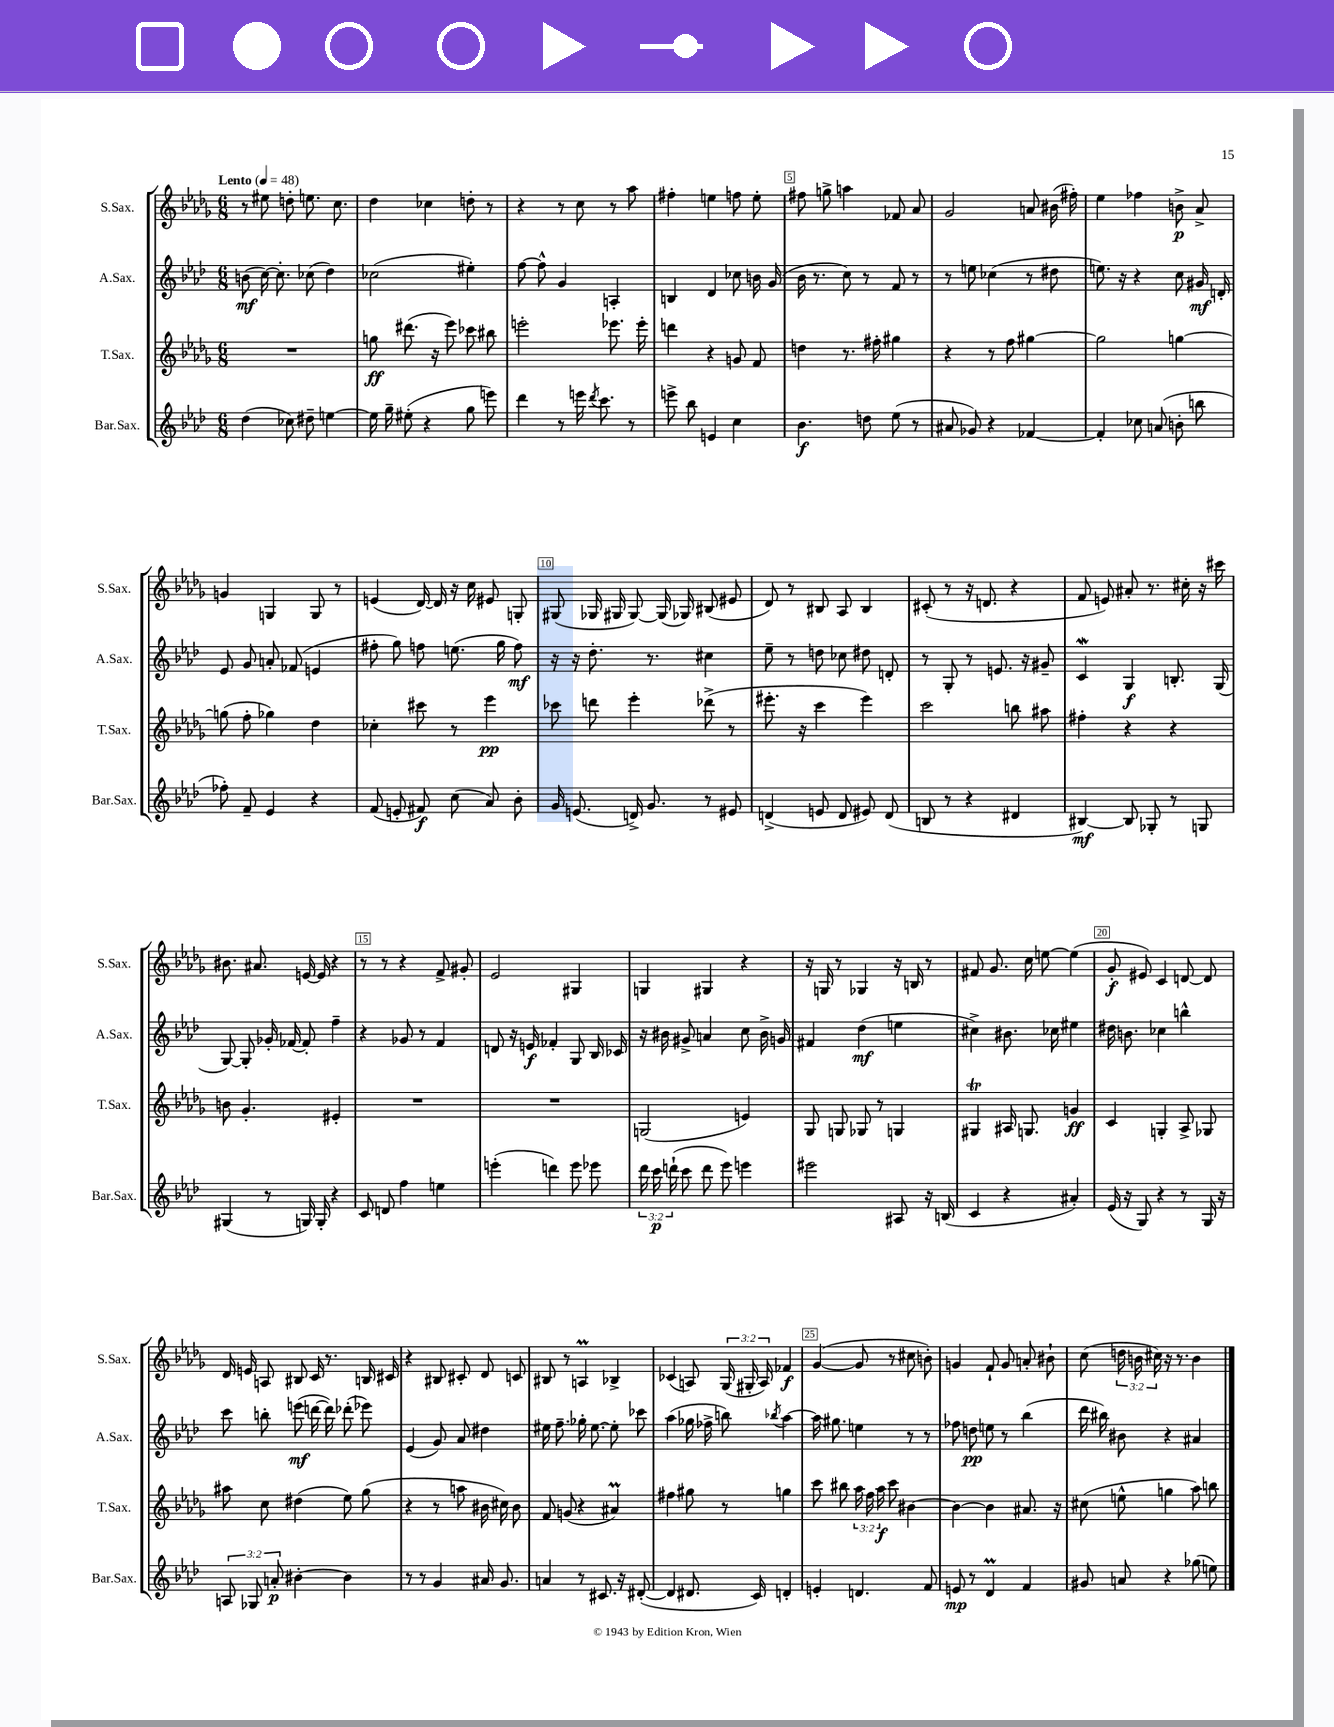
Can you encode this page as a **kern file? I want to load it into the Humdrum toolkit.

**kern	**kern	**kern	**kern
*staff4	*staff3	*staff2	*staff1
*clefG2	*clefG2	*clefG2	*clefG2
*k[b-e-a-d-]	*k[b-e-a-d-g-]	*k[b-e-a-d-]	*k[b-e-a-d-g-]
*M6/8	*M6/8	*M6/8	*M6/8
*MM48	*MM48	*MM48	*MM48
(4dd-	2.r	(8b	8r
.	.	[16cc)	8ee#
.	.	8.cc']	.
8cc-)	.	.	8dd'
8dd#~	.	(8cc-	8.ee
[4ee	.	4dd-)	.
.	.	.	8.cc
=	=	=	=
16ee]	8gg	(2cc-	4dd-
16gg~	.	.	.
(8ee#'	(8.ddd#	.	.
4r	.	.	4cc-
.	16r	.	.
.	8eee-)	.	.
8gg	8ccc-	4ee#')	8dd'
8eee)	8bb#	.	8r
=	=	=	=
4ddd-	2eee'	[8ff	4r
.	.	8ff^^]	.
8r	.	4g	8r
16eee	.	.	8cc
8qddd-	.	.	.
8.ccc	.	.	.
.	8.eee-	4A'	8r
8r	.	.	8aa-
.	16eee-'	.	.
=	=	=	=
8eee^	4ddd	4B	4ff#'
8bb-	.	.	.
4e	4r	4d-	4ee
4cc	8g	8cc-	8ff
.	8f	16b	8ee'
.	.	(16g	.
=	=	=	=
4.b-	4dd	16b-	8ff#
.	.	8.r	.
.	.	.	8gg^
.	8.r	8cc)	4aa
8dd	.	8r	.
.	16ff#'	.	.
(8ee-	4gg#	8f	8f-
8r	.	8r	8a-
=	=	=	=
8a#	4r	8r	2g-
8g-)	.	8ee	.
4r	8r	(4cc-	.
.	8ff	.	.
[4f-	[4gg#	8r	8a
.	.	8dd#	(16b#
.	.	.	16ff#')
=	=	=	=
4f-']	2gg#]	8.ee)	4ee-
.	.	16r	.
8cc-	.	4r	4ff-
(8a	.	.	.
8b'	[4gg	8cc	8b^
8bb	.	16g#	8a-^
.	.	16d'	.
=	=	=	=
8ff-')	(8gg]	8e-	4g
8f~	8ff'	8g	.
4e-	4gg-)	8a'	4G
.	.	(8f-	.
4r	4dd-	4e	8G
.	.	.	8r
=	=	=	=
(8f	4cc-'	8ff#'	(4e
8e'	.	8gg)	.
8f#)	8ccc#	8ff	[16d-)
.	.	.	16d-]
(8cc	8r	(8.ee	16r
.	.	.	16cc
8a-)	4eee-	.	8e#
.	.	16gg	.
8b-'	.	8ff)	8G'
=	=	=	=
16g	8ccc-	16r	(8G#
(8.e	.	16r	.
.	8ddd	8.dd-'	16G-
.	.	.	16G#
16d^)	4eee-'	.	[8G#)
8.g	.	8.r	.
.	.	.	(16G#]
.	.	.	16G-)
8r	(8ddd-^	4cc#	(8B#
8e#	8r	.	8e#
=	=	=	=
(4d^	8.eee#'	8ee-~	8d-)
.	.	8r	8r
.	16r	.	.
8e	4ccc	8dd	8B#
8d	.	8cc-	8A-
8e#)	4eee#)	8dd#	4B#
(8d	.	8d'	.
=	=	=	=
8B	2ccc	8r	(8c#'
8r	.	8G'	8r
4r	.	8r	16r
.	.	.	8.d
.	.	8.e	.
4d#	8bb	.	4r
.	.	16r	.
.	8aa#	8g#~	.
=	=	=	=
[4B#)	4ff#'	4c	8f
.	.	.	8e)
8B#]	4r	4G	8a#'
8G-'	.	.	8.r
8r	4r	8.B'	.
.	.	.	16cc#'
8G	.	.	16r
.	.	(16G	16ccc#
=	=	=	=
(4G#	8b	[8G)	8.b#
.	4.g-'	8G']	.
.	.	.	8.a#
8r	.	16g-'	.
.	.	[16f-	.
16G)	.	8f-']	[16e
16G'	.	.	16e]
4r	4e#'	4ff~	4r
=	=	=	=
8c	2.r	4r	8r
8d	.	.	8r
4ff	.	8g-	4r
.	.	8r	.
4ee	.	4f	8f^
.	.	.	8g#'
=	=	=	=
(4eee'	2.r	8d	2e-
.	.	16r	.
.	.	16e	.
4ddd)	.	4f-'	.
8eee	.	8G	4G#
8eee-	.	16B-	.
.	.	16c-	.
=	=	=	=
24ddd-	(2G	16r	4G
24ccc	.	.	.
.	.	16b#	.
(24ddd`	.	.	.
8ccc	.	8g#^	.
8ddd	.	4a	4G#
8eee-)	.	.	.
4eee	4e)	8cc	4r
.	.	16b#^	.
.	.	16g	.
=	=	=	=
2eee#	8G-	4f#	16r
.	.	.	16G
.	8G	.	8r
.	8G-	(4dd-	4G-
.	8r	.	.
8A#	4G	4ee	16r
.	.	.	16B
16r	.	.	8r
(16B	.	.	.
=	=	=	=
4c	4G#	4cc#^)	8f#
.	.	.	8.g-
4r	16A#	8.b#	.
.	8.G	.	16cc
.	.	.	[8ee
.	.	16cc-	.
4a#')	4g	4ee#	(4ee]
=	=	=	=
(16e-	4c	16dd#	8g-'
16r	.	8.b	.
8G)	.	.	8e#)
4r	4G'	4cc-	4c
8r	8A-^	4bb^^	[8d
16G	8G-	.	8d]
16r	.	.	.
=	=	=	=
12A	8aa#	8ccc	16d-
.	.	.	16e
12G-	.	.	.
.	8cc	8bb'	8A
12a'	.	.	.
[4b#'	(4dd#	(8eee	8B#
.	.	[16ddd	16c
.	.	16ddd])	8.r
4b#]	8ee-)	(8ddd-'	.
.	(8gg-	8eee-)	16B
.	.	.	16c#
=	=	=	=
8r	4r	(4e-	4r
8r	.	.	.
4g	8r	8g)	8B#
.	8aa	8a-	8c#'
16a#	16b#	4dd#	8d-
8.g	16cc#)	.	.
.	8b#	.	8c
=	=	=	=
4a	8f	16ee#	8B#
.	.	8.ff~	.
.	(8g	.	8r
8r	4r	16gg-'	4A
.	.	[8.ee#	.
8.c#	.	.	.
.	4a#)	8ee#']	4B-^
16r	.	.	.
([8d#'	.	8ccc-	.
=	=	=	=
4d#]	4ff#	(4aa-	(4c-
8.d#	8gg#	16gg-	8A)
.	.	16ff-^	.
.	8r	8bb)	(24G-
.	.	.	24G#'
16c)	.	.	.
.	.	.	24A)
.	.	8qbb-	.
4d'	4gg	[4aa-	4f-
=	=	=	=
4e'	8ccc	16aa-]	([4g-
.	.	8.gg#	.
.	8bb#	.	.
4.d	24aa-	4ee	8g-]
.	24ff	.	.
.	24aa-	.	.
.	8ccc	.	8r
.	[4b#	8r	8cc#
8f	.	8r	8b')
=	=	=	=
8e	4b#_	8ff-	4g
8r	.	8dd	.
4d-	4b#]	8ee	8f`
.	.	8r	8g
4f	8.a#	(4bb-	8a'
.	.	.	8b#`
.	16r	.	.
=	=	=	=
8g#	(8cc#	16ddd-	(8cc
.	.	16bb#)	.
8a	8ee^^	8b#	24dd
.	.	.	24b
.	.	.	24cc#)
4r	4gg	4r	16r
.	.	.	8.r
(8gg-	8aa-)	4a#	4b
8ee)	8bb	.	.
==	==	==	==
*-	*-	*-	*-
